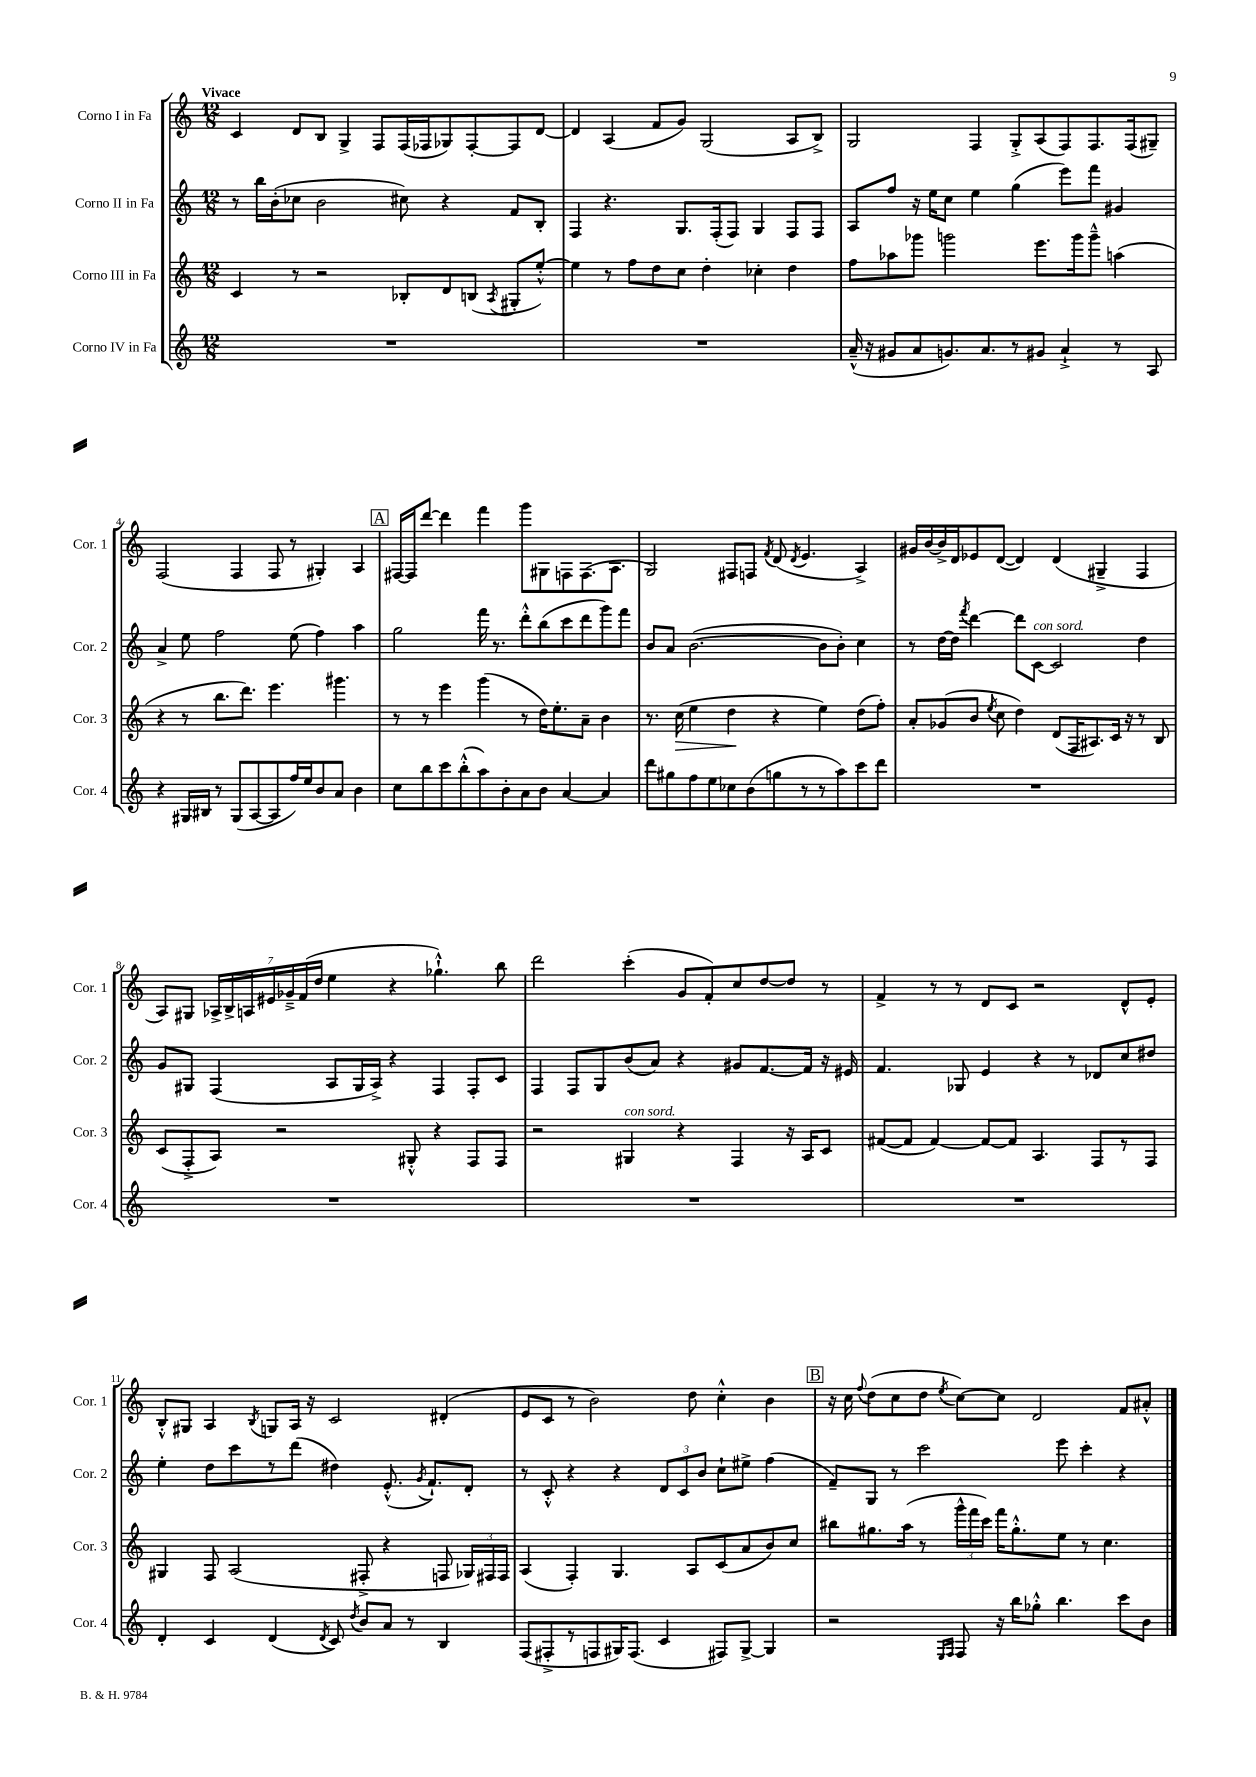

**kern	**kern	**kern	**kern
*staff4	*staff3	*staff2	*staff1
*clefG2	*clefG2	*clefG2	*clefG2
*k[]	*k[]	*k[]	*k[]
*M12/8	*M12/8	*M12/8	*M12/8
1.r	4c	8r	4c
.	.	16bb	.
.	.	(16b'	.
.	8r	8cc-	8d
.	2r	2b	8B
.	.	.	4G^
.	.	.	8F
.	8B-'	8cc#)	(16F
.	.	.	16F-
.	8d	4r	8G-)
.	(8B	.	[8F-'
.	8qA	.	.
.	8G#'	8f	8F-]
.	[8ee'^^)	8B'	[8d
=	=	=	=
1.r	4ee]	4F	4d]
.	8r	4.r	(4A
.	8ff	.	.
.	8dd	.	8f
.	8cc	8.G	8g)
.	4dd'	.	(2G
.	.	(16F'	.
.	.	8F)	.
.	4cc-'	4G	.
.	4dd	8F	8A
.	.	8F	8B^)
=	=	=	=
(16a~^^	8ff	8A	2G
16r	.	.	.
8g#	8aa-	8ff	.
8a	8ggg-	16r	.
.	.	16ee	.
8.g)	2ggg	8cc	.
.	.	4ee	4F
8.a	.	.	.
8r	.	(4gg	8G'^
8g#	8.eee	.	(8A
4a`^	.	8eee)	8F)
.	16ggg	.	.
.	8ggg~^^	8fff	8.F
8r	(4aa	4g#	.
.	.	.	(16F
8A	.	.	8G#~)
=	=	=	=
4r	4r	4a^	(2F
16G#	8r	8ee	.
16B#	.	.	.
8r	8.bb	2ff	.
(8G#	.	.	4F
.	8.ddd)	.	.
[8A	.	.	.
8A]	4.eee	.	8F
16ff)	.	(8ee	8r
16ee	.	.	.
8b	.	4ff)	4G#')
8a	4.ggg#	.	.
4b	.	4aa	4A
=	=	=	=
8cc	8r	2gg	[16F#
.	.	.	16F#]
8bb	8r	.	[8ddd
8ccc	4eee	.	4ddd]
(8bb'^^	.	.	.
8aa)	(4ggg	16fff	4fff
.	.	8.r	.
8b'	.	.	.
8a	8r	8ddd'^^	8ggg
8b	16dd)	(8bb	8G#
.	8.ee'	.	.
[4a	.	8ccc	8F
.	8a~	8ddd	(8.F
4a]	4b	8ggg)	.
.	.	.	8.A
.	.	8fff	.
=	=	=	=
8ddd	8.r	8b	2G)
8gg#	.	8a	.
.	(16cc	.	.
8ff	4ee	([2.b	.
8ee	.	.	.
8cc-	4dd	.	8F#
(8b	.	.	8F
.	.	.	8qf
8gg	4r	.	(8d
.	.	.	8qd
8r	.	.	4.e
8r	4ee)	8b]	.
8aa)	.	8b')	.
8ccc	(8dd	4cc	4A^)
8ddd	8ff')	.	.
=	=	=	=
1.r	8a'	8r	16g#
.	.	.	[16b
.	(8g-	[16dd	16b^]
.	.	16dd]	16d
.	.	8qfff	.
.	8b	[4ddd	8e-
.	8qee	.	.
.	8cc	.	([8d
.	4dd)	8ddd]	4d])
.	.	[8c	.
.	(8d	2c]	(4d
.	16F	.	.
.	8.A#)	.	.
.	.	.	4G#~^
.	16c	.	.
.	16r	.	.
.	8r	4dd	4F
.	8B	.	.
=	=	=	=
1.r	(8c	8g	8A)
.	8F'^	8G#	8G#
.	8A)	(4F	28A-^
.	.	.	28B^
.	.	.	28A
.	.	.	28e#
.	2r	.	.
.	.	.	28g-~^
.	.	.	(28f
.	.	.	28dd
.	.	8A	4ee
.	.	16G#	.
.	.	16A^)	.
.	.	4r	4r
.	8G#'^^	.	.
.	4r	4F	4.gg-`^^)
.	8F	8F'	.
.	8F	8c	8bb
=	=	=	=
1.r	2r	4F	2ddd
.	.	8F	.
.	.	8G	.
.	4G#	(8b	(4ccc'
.	.	8a)	.
.	4r	4r	8g
.	.	.	8f')
.	4F	8g#	8cc
.	.	[8.f	[8dd
.	16r	.	8dd]
.	16A	16f]	.
.	8c	16r	8r
.	.	16e#	.
=	=	=	=
1.r	([8f#	4.f	4f^
.	8f#]	.	.
.	[4f#)	.	8r
.	.	8G-	8r
.	8f#_	4e	8d
.	8f#]	.	8c
.	4.A	4r	2r
.	.	8r	.
.	8F	8d-	.
.	8r	8cc	8d^^
.	8F	8dd#	8e'
=	=	=	=
4d'	4G#	4ee'	8B'^^
.	.	.	8G#
4c	8F	8dd	4A
.	(2A	8ccc	.
.	.	.	8qB
(4d	.	8r	8G
.	.	(8ddd	16A
.	.	.	16r
8qd	.	.	.
8c)	.	4dd#)	2c
8qdd	.	.	.
8b	8F#'^	.	.
8a	4r	(8.e'^^	.
8r	.	.	.
.	.	8qg	.
.	.	8.f`)	.
4B	8F	.	(4d#'
.	24G-)	8d'	.
.	24F#	.	.
.	24F#	.	.
=	=	=	=
(8F	(4A	8r	8e
8F#'^	.	8c'^^	8c
8r	4F')	4r	8r
8F	.	.	2b)
16G#)	4.G	4r	.
(8.F	.	.	.
4c	.	12d	.
.	.	12c	.
.	8A	.	8dd
.	.	12b	.
8F#)	(8c	8cc`	4cc'^^
[8G#^	8a	8ee#^	.
4G#]	8b)	(4ff	4b
.	8cc	.	.
=	=	=	=
2r	8bb#	8f~)	16r
.	.	.	16cc
.	.	.	8qqff
.	8.gg#	8G	(8dd
.	.	8r	8cc
.	(16aa	.	.
.	8r	2ccc	8dd
16qqE	.	.	.
16qqF	.	.	8qee
8F	24ggg^^	.	[8cc)
.	24fff	.	.
.	24ccc)	.	.
16r	16fff	.	8cc]
16bb	8.gg#'^^	.	.
8gg-'^^	.	.	2d
4.bb	8ee	8eee	.
.	8r	4ccc'	.
.	4.cc	.	.
8ccc	.	4r	8f
8b	.	.	8a#'^^
==	==	==	==
*-	*-	*-	*-
